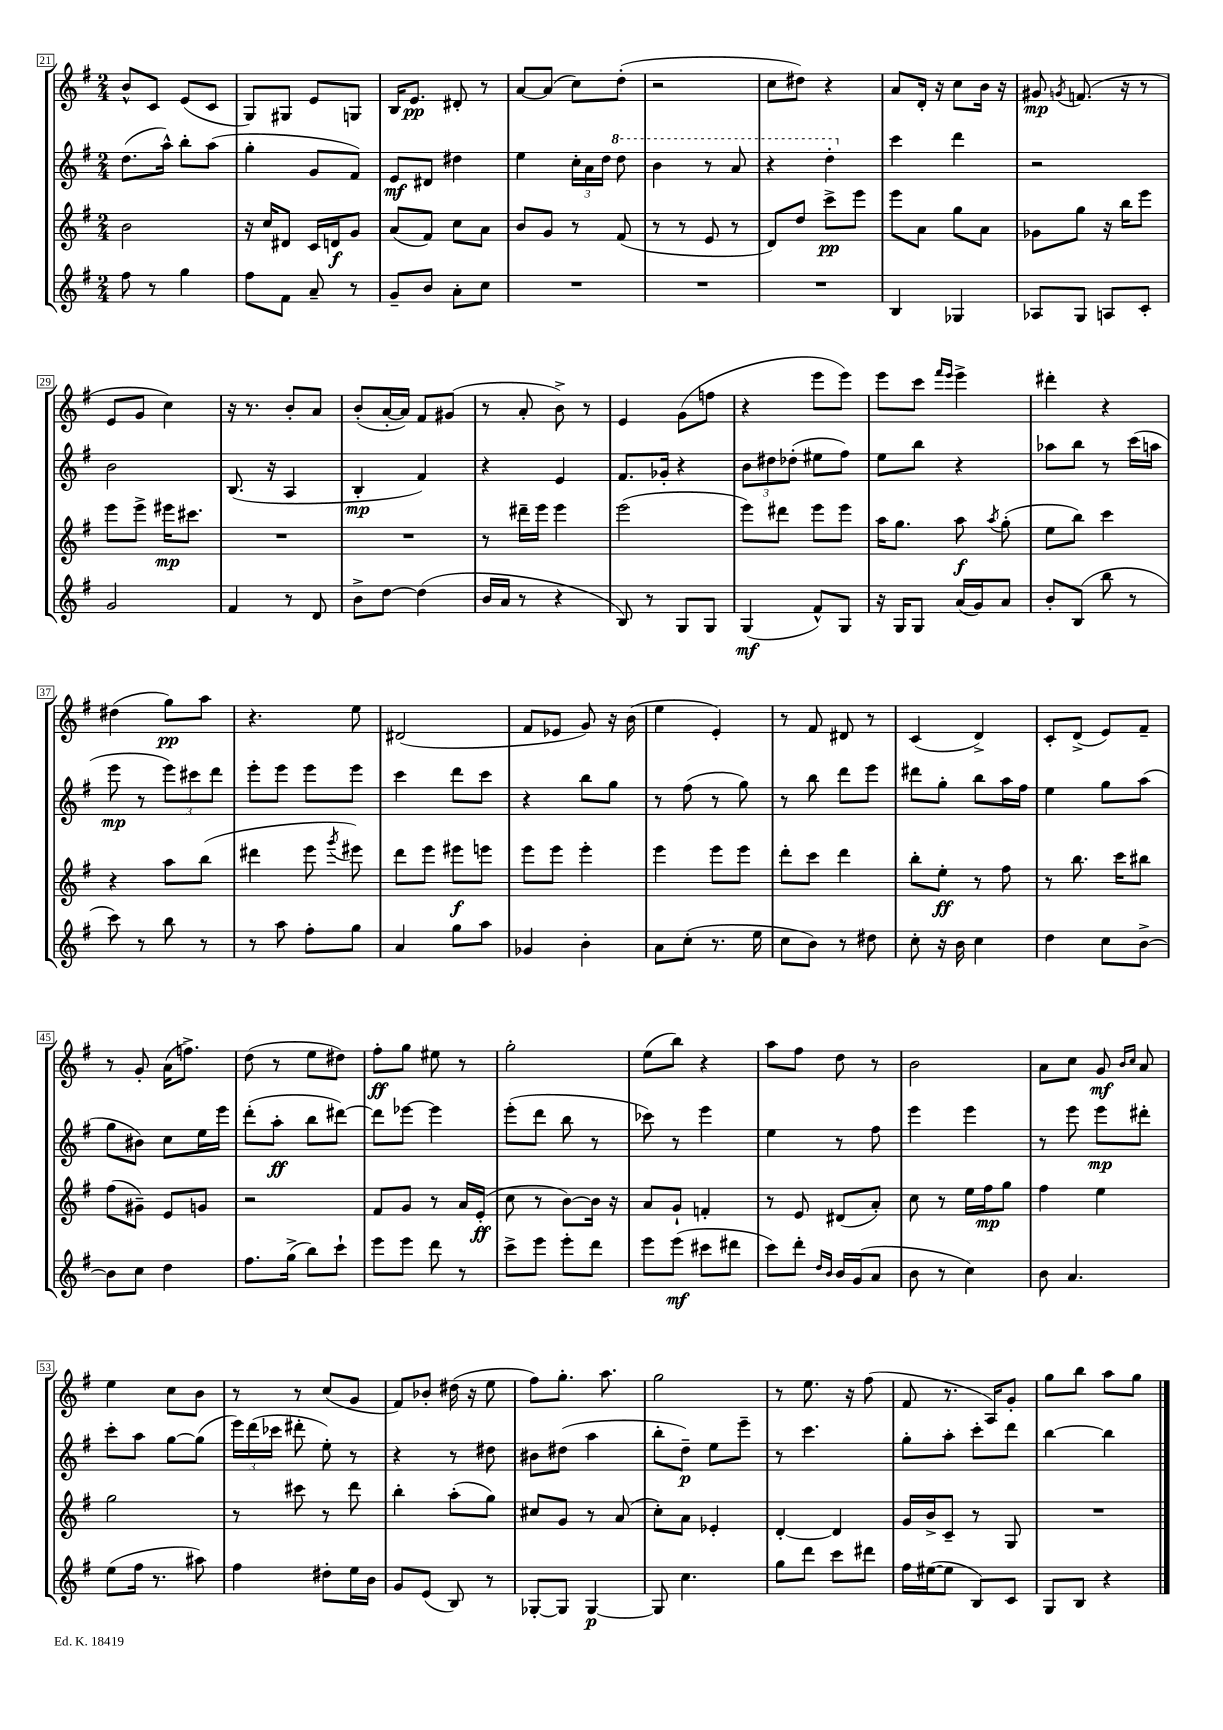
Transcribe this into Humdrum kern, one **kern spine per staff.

**kern	**kern	**kern	**kern
*staff4	*staff3	*staff2	*staff1
*clefG2	*clefG2	*clefG2	*clefG2
*k[f#]	*k[f#]	*k[f#]	*k[f#]
*M2/4	*M2/4	*M2/4	*M2/4
8ff#\	2b\	(8.dd\L	8b^^/L
8r	.	.	8c/J
.	.	16aa^^\Jk)	.
4gg\	.	8bb'\L	(8e/L
.	.	(8aa\J	8c/J
=	=	=	=
8ff#\L	16r	4gg'\	8G/L)
.	16cc/LK	.	.
8f#\J	8d#/J	.	8G#/J
8a~/	16c/LL	8g/L	8e/L
.	16d/J	.	.
8r	8g/J	8f#/J)	8G/J
=	=	=	=
8g~/L	(8a/L	8e/L	16B/LK
.	.	.	8.e/J
8b/J	8f#/J)	8d#/J	.
8a'\L	8cc\L	4dd#\	8d#'/
8cc\J	8a\J	.	8r
=	=	=	=
2r	8b/L	4ee\	[8a/L
.	8g/J	.	(8a/]J
.	8r	24cc'\LL	8cc\L)
.	.	24a\	.
.	.	24dd\JJ	.
.	(8f#/	8ddd\	(8dd'\J
=	=	=	=
2r	8r	4bb\	2r
.	8r	.	.
.	8e/	8r	.
.	8r	8aa/	.
=	=	=	=
2r	8d/L)	4r	8cc\L
.	8dd/J	.	8dd#\J)
.	8ccc^\L	4ddd'\	4r
.	8eee\J	.	.
=	=	=	=
4B/	8eee\L	4ccc\	8a/L
.	8a\J	.	16d'/Jk
.	.	.	16r
4G-/	8gg\L	4ddd\	8cc\L
.	8a\J	.	16b\Jk
.	.	.	16r
=	=	=	=
8A-/L	8g-\L	2r	8g#/
.	.	.	8qg/
8G/J	8gg\J	.	(8.f/
8A/L	16r	.	.
.	16bb\LK	.	16r
8c'/J	8eee\J	.	8r
=	=	=	=
2g/	8eee\L	2b\	8e/L
.	8eee^\J	.	8g/J
.	16eee#\LK	.	4cc\)
.	8.ccc#\J	.	.
=	=	=	=
4f#/	2r	(8.B/	16r
.	.	.	8.r
.	.	16r	.
8r	.	4A/	8b'/L
8d/	.	.	8a/J
=	=	=	=
8b^\L	2r	4B'/	(8b'/L
[8dd\J	.	.	[16a'/L
.	.	.	16a/]JJ)
(4dd\]	.	4f#/)	8f#/L
.	.	.	(8g#/J
=	=	=	=
16b/LL	8r	4r	8r
16a/JJ	.	.	.
8r	16ddd#~\LL	.	8a'/
.	16eee\JJ	.	.
4r	4eee\	4e/	8b^\)
.	.	.	8r
=	=	=	=
8B/)	(2eee\	8.f#/L	4e/
8r	.	.	.
.	.	16g-'/Jk	.
8G/L	.	4r	(8g\L
8G/J	.	.	8ff\J
=	=	=	=
(4G/	8eee\L)	12b\L	4r
.	.	12dd#\	.
.	8ddd#\J	.	.
.	.	(12dd-'\J	.
8f#^^/L)	8eee\L	8ee#\L	8eee\L
8G/J	8eee\J	8ff#\J)	8eee\J)
=	=	=	=
16r	16aa\LK	8ee\L	8eee\L
16G/LK	8.gg\J	.	.
8G/J	.	8bb\J	8ccc\J
.	.	.	16qqfff#/LL
.	.	.	16qqeee/JJ
(16a/LL	8aa\	4r	4eee^\
16g/J)	.	.	.
.	8qaa/	.	.
8a/J	(8gg'\	.	.
=	=	=	=
8b'/L	8ee\L	8aa-\L	4ddd#'\
(8B/J	8bb\J)	8bb\J	.
8bb\	4ccc\	8r	4r
8r	.	(16ccc\LL	.
.	.	16aa\JJ	.
=	=	=	=
8ccc\)	4r	8eee\	(4dd#\
8r	.	8r	.
8bb\	8aa\L	12eee\L)	8gg\L)
.	.	12ccc#\	.
8r	(8bb\J	.	8aa\J
.	.	12ddd\J	.
=	=	=	=
8r	4ddd#\	8eee'\L	4.r
8aa\	.	8eee\J	.
8ff#'\L	8eee\	8eee\L	.
.	8qggg/	.	.
8gg\J	8eee#\)	8eee\J	8ee\
=	=	=	=
4a/	8ddd\L	4ccc\	(2d#/
.	8eee\J	.	.
8gg\L	8eee#\L	8ddd\L	.
8aa\J	8eee\J	8ccc\J	.
=	=	=	=
4g-/	8eee\L	4r	8f#/L
.	8eee\J	.	8e-/J
4b'\	4eee'\	8bb\L	8g/)
.	.	8gg\J	16r
.	.	.	(16b\
=	=	=	=
8a\L	4eee\	8r	4ee\
(8cc'\J	.	(8ff#\	.
8.r	8eee\L	8r	4e'/)
.	8eee\J	8gg\)	.
16ee\	.	.	.
=	=	=	=
8cc\L	8ddd'\L	8r	8r
8b\J)	8ccc\J	8bb\	8f#/
8r	4ddd\	8ddd\L	8d#/
8dd#\	.	8eee\J	8r
=	=	=	=
8cc'\	8bb'\L	8ddd#\L	(4c/
16r	8ee'\J	8gg'\J	.
16b\	.	.	.
4cc\	8r	8bb\L	4d^/)
.	8ff#\	16aa\L	.
.	.	16ff#\JJ	.
=	=	=	=
4dd\	8r	4ee\	8c'/L
.	8.bb\	.	(8d^/J
8cc\L	.	8gg\L	8e/L)
.	16ccc\LK	.	.
[8b^\J	8bb#\J	(8aa\J	8f#~/J
=	=	=	=
8b\]L	(8ff#\L	8gg\L	8r
8cc\J	8g#~\J)	8b#\J)	8g'/
4dd\	8e/L	8cc\L	(16a\LK
.	.	.	8.ff^\J)
.	8g/J	16ee\L	.
.	.	16eee\JJ	.
=	=	=	=
8.ff#\L	2r	(8ddd'\L	(8dd\
.	.	8aa'\J	8r
(16gg^\Jk	.	.	.
8bb\L)	.	8bb\L	8ee\L
8ccc`\J	.	[8ddd#\J)	8dd#\J)
=	=	=	=
8eee\L	8f#/L	8ddd#\]L	8ff#'\L
8eee\J	8g/J	[8eee-\J	8gg\J
8ddd\	8r	4eee-\]	8ee#\
8r	16a/LL	.	8r
.	(16e'/JJ	.	.
=	=	=	=
8ccc^\L	8cc\	(8eee'\L	2gg'\
8eee\J	8r	8ddd\J	.
8eee'\L	[8b\L)	8bb\	.
8ddd\J	16b\]Jk	8r	.
.	16r	.	.
=	=	=	=
8eee\L	8a/L	8ccc-\)	(8ee\L
(8eee\J	8g`/J	8r	8bb\J)
8ccc#\L	4f'/	4eee\	4r
8ddd#\J	.	.	.
=	=	=	=
8ccc\L)	8r	4ee\	8aa\L
8ddd'\J	8e/	.	8ff#\J
16qqdd/LL	.	.	.
16qqb/JJ	.	.	.
16b/LL	(8d#/L	8r	8dd\
(16g/J	.	.	.
8a/J	8a'/J)	8ff#\	8r
=	=	=	=
8b\	8cc\	4eee\	2b\
8r	8r	.	.
4cc\)	16ee\LL	4eee\	.
.	16ff#\J	.	.
.	8gg\J	.	.
=	=	=	=
8b\	4ff#\	8r	8a\L
4.a/	.	8eee\	8cc\J
.	4ee\	8eee\L	8g/
.	.	.	16qqb/LL
.	.	.	16qqcc/JJ
.	.	8ddd#'\J	8a/
=	=	=	=
(8ee\L	2gg\	8ccc'\L	4ee\
16ff#\Jk	.	8aa\J	.
8.r	.	.	.
.	.	[8gg\L	8cc\L
8aa#\)	.	(8gg\]J	8b\J
=	=	=	=
4ff#\	8r	24eee\LL)	8r
.	.	(24ddd\	.
.	.	24ccc-\JJ	.
.	8ccc#\	8ddd#'\	8r
8dd#'\L	8r	8ee'\)	(8cc/L
16ee\L	8ddd\	8r	8g/J
16b\JJ	.	.	.
=	=	=	=
8g/L	4bb'\	4r	8f#/L)
(8e/J	.	.	8b-'/J
8B/)	(8aa'\L	8r	(16dd#\
.	.	.	16r
8r	8gg\J)	8dd#\	8ee\
=	=	=	=
[8G-'/L	8cc#/L	8b#\L	8ff#\L)
8G-/]J	8g/J	(8dd#\J	8.gg'\J
[4G-/	8r	4aa\	.
.	.	.	8.aa\
.	(8a/	.	.
=	=	=	=
8G-/]	8cc'\L)	8bb'\L	2gg\
4.cc\	8a\J	8dd~\J)	.
.	4e-'/	8ee\L	.
.	.	8eee~\J	.
=	=	=	=
8gg\L	[4d'/	8r	8r
8ddd\J	.	4.ccc\	8.ee\
8ccc\L	4d/]	.	.
.	.	.	16r
8ddd#\J	.	.	(8ff#\
=	=	=	=
16ff#\LL	16g/LL	8gg'\L	8f#/
([16ee#\J	16b^/J	.	.
8ee#\]J	8c~/J	8aa'\J	8.r
8B/L)	8r	8ccc'\L	.
.	.	.	16A/LK)
8c/J	8G/	8ddd\J	8g'/J
=	=	=	=
8G/L	2r	[4bb\	8gg\L
8B/J	.	.	8bb\J
4r	.	4bb\]	8aa\L
.	.	.	8gg\J
==	==	==	==
*-	*-	*-	*-
